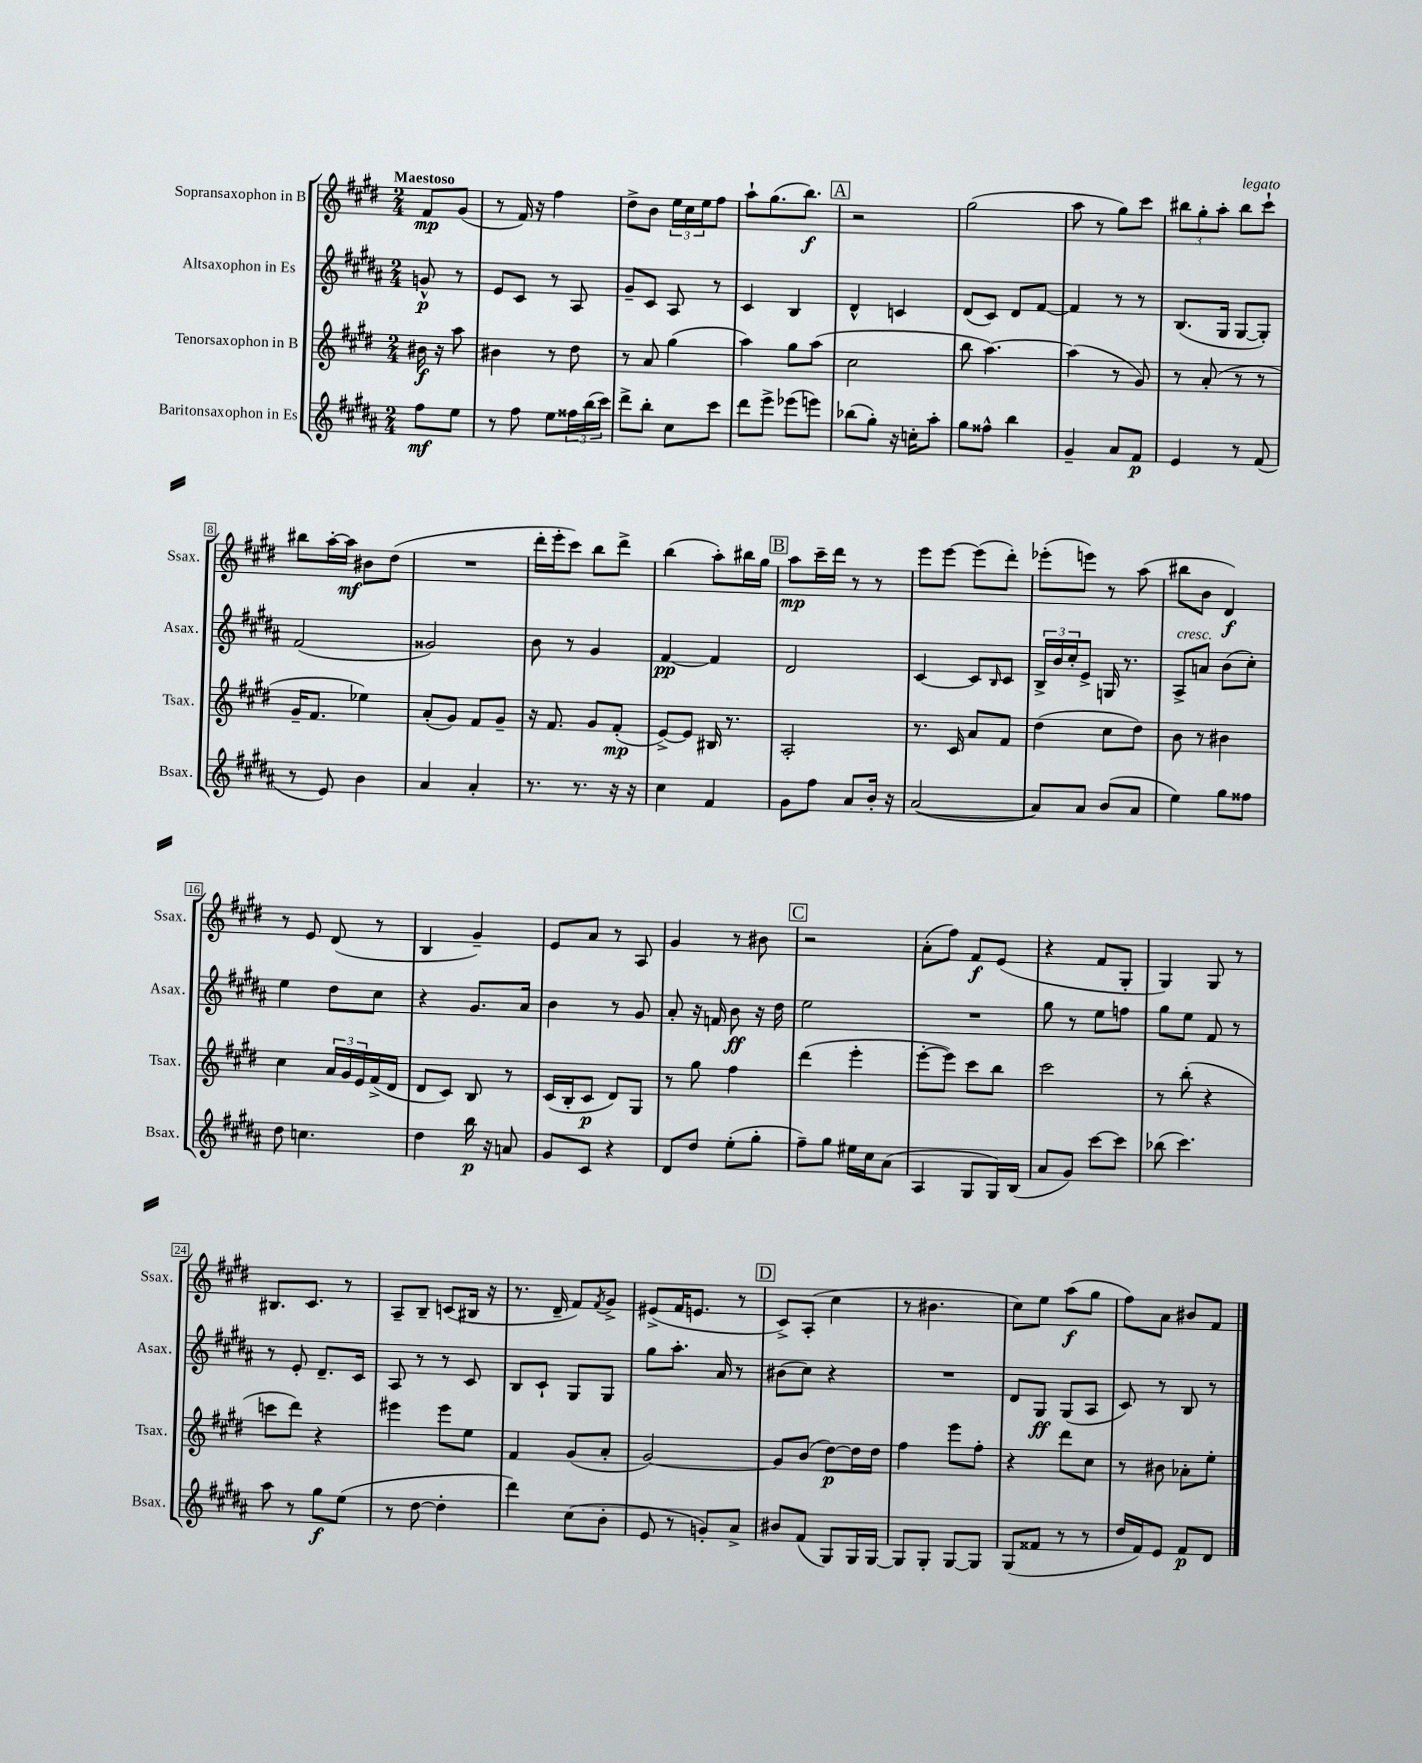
<<
\new StaffGroup <<
\new Staff = "s0" \with { instrumentName = "Sopransaxophon in B" shortInstrumentName = "Ssax." } {
    \clef treble \key e \major \numericTimeSignature \time 2/4 \partial 4 \tempo "Maestoso"
    fis'8\mp gis'8( |
    r8 fis'16) r16 fis''4 |
    dis''8-> b'8 \tuplet 3/2 { e''16 cis''16 e''16 } fis''8 |
    a''8-! gis''8.( b''8.\f) |
    \mark \markup { \box "A" } r2 |
    gis''2( |
    a''8 r8 gis''8) cis'''8 |
    \tuplet 3/2 { bis''8 gis''8-. a''8-. } bis''8^\markup { \italic "legato" } cis'''8-! |
    bis''8 a''16~-. a''16\mf bis'8 dis''8( |
    R2 |
    dis'''16-. e'''16-. cis'''8) b''8 dis'''8-> |
    b''4( a''8-.) bis''16 gis''16 |
    \mark \markup { \box "B" } a''8\mp cis'''16-- dis'''16 r8 r8 |
    e'''8 e'''8~ e'''8( dis'''8-.) |
    ees'''8-.( e'''8) r8 a''8( |
    bis''8 b'8 dis'4\f) |
    r8 e'8 dis'8( r8 |
    b4 gis'4--) |
    e'8 a'8 r8 a8 |
    gis'4 r8 bis'8 |
    \mark \markup { \box "C" } r2 |
    a'8-.( fis''8) fis'8\f e'8( |
    r4 fis'8 gis8-. |
    gis4) gis8 r8 |
    bis8. cis'8. r8 |
    a8-- b8-- c'8( bis16 r16 |
    r8. dis'16-- fis'8) \acciaccatura { fis'8 } gis'8-> |
    eis'8->( fis'16 e'8. r8 |
    \mark \markup { \box "D" } cis'8->) a8-.( cis''4 |
    r8 bis'4. |
    cis''8) e''8 a''8\f( gis''8 |
    fis''8) a'8 bis'8 fis'8 \bar "|." |
}
\new Staff = "s1" \with { instrumentName = "Altsaxophon in Es" shortInstrumentName = "Asax." } {
    \clef treble \key b \major \numericTimeSignature \time 2/4 \partial 4
    g'8-^\p r8 |
    e'8 cis'8 r8 ais8 |
    gis'8-- cis'8 ais8 r8 |
    cis'4 b4 |
    \mark \markup { \box "A" } dis'4-^ c'4 |
    dis'8( cis'8) dis'8 fis'8~ |
    fis'4 r8 r8 |
    b8.( gis16 gis8~ gis8-.) |
    fis'2( |
    gisis'2) |
    b'8 r8 gis'4 |
    fis'4~\pp fis'4 |
    \mark \markup { \box "B" } dis'2 |
    cis'4~ cis'8 \grace { b16 } cis'8 |
    \tuplet 3/2 { b16-> b'16 cis''16-. } e'8-> g16 r8. |
    ais8->^\markup { \italic "cresc." } a'8 b'8( cis''8-.) |
    e''4 dis''8 cis''8 |
    r4 gis'8. ais'16 |
    b'4 r8 gis'8 |
    ais'8-. r16 f'16 b'8\ff r16 dis''16 |
    \mark \markup { \box "C" } e''2 |
    R2 |
    gis''8 r8 e''8 f''8 |
    gis''8 e''8 fis'8 r8 |
    r8 e'8-. dis'8.-- cis'16 |
    ais8 r8 r8 cis'8 |
    b8 cis'8-! gis8 gis8 |
    gis''8 ais''8.-. ais'16 r8 |
    \mark \markup { \box "D" } bis'8( cis''8) r4 |
    R2 |
    dis'8 gis8\ff gis8( ais8 |
    cis'8) r8 b8 r8 \bar "|." |
}
\new Staff = "s2" \with { instrumentName = "Tenorsaxophon in B" shortInstrumentName = "Tsax." } {
    \clef treble \key e \major \numericTimeSignature \time 2/4 \partial 4
    bis'16\f r16 a''8 |
    bis'4 r8 dis''8 |
    r8 a'8 gis''4( |
    a''4) gis''8 a''8( |
    \mark \markup { \box "A" } cis''2 |
    b''8 a''4.~) |
    a''4( r8 gis'8) |
    r8 a'8-.( r8 r8 |
    gis'16-- fis'8. ees''4) |
    a'8-.( gis'8) fis'8 gis'8-- |
    r16 fis'8. gis'8 fis'8-.\mp( |
    e'8~->) e'8 bis16 r8. |
    \mark \markup { \box "B" } a2-. |
    r8. cis'16 a'8 fis'8 |
    dis''4( cis''8 dis''8) |
    b'8 r8 bis'4 |
    cis''4 \tuplet 3/2 { a'16 gis'16 e'16 } fis'16->( dis'16 |
    dis'8 cis'8) b8 r8 |
    cis'16( b16-. cis'8\p dis'8) gis8 |
    r8 gis''8 fis''4 |
    \mark \markup { \box "C" } dis'''4( e'''4-. |
    e'''8~-. e'''8) cis'''8 b''8 |
    cis'''2 |
    r8 b''8-.( r4 |
    c'''8 dis'''8) r4 |
    eis'''4 eis'''8 e''8 |
    fis'4 gis'8( a'8-. |
    gis'2~) |
    \mark \markup { \box "D" } gis'8 b'8( dis''8~\p) dis''16 dis''16 |
    fis''4 e'''8 fis''8-. |
    r4 dis'''8 cis''8 |
    r8 bis'8 aes'8-. e''8-. \bar "|." |
}
\new Staff = "s3" \with { instrumentName = "Baritonsaxophon in Es" shortInstrumentName = "Bsax." } {
    \clef treble \key b \major \numericTimeSignature \time 2/4 \partial 4
    fis''8\mf e''8 |
    r8 fis''8 e''8 \tuplet 3/2 { fisis''16 b''16( cis'''16) } |
    dis'''8-> b''8-. cis''8 cis'''8 |
    dis'''8 e'''8-> ees'''8( e'''8) |
    \mark \markup { \box "A" } bes''8( gis''8-.) r16 c''16-. ais''8-. |
    gis''8 fisis''8-^ b''4 |
    gis'4-- ais'8 fis'8\p |
    e'4 r8 fis'8( |
    r8 e'8) b'4 |
    ais'4 ais'4-. |
    r8. r8. r16 r16 |
    cis''4 fis'4 |
    \mark \markup { \box "B" } gis'8 fis''8 ais'8 b'16-. r16 |
    ais'2~( |
    ais'8) ais'8 b'8( ais'8 |
    e''4) gis''8 fisis''8 |
    dis''8 c''4. |
    dis''4 b''16\p r16 a'8 |
    gis'8 cis'8 r4 |
    dis'8 dis''8 e''8-.( gis''8-. |
    \mark \markup { \box "C" } fis''8--) gis''8 eis''16 cis''16 ais'8( |
    ais4 gis8 gis16) b16( |
    ais'8 gis'8) cis'''8~ cis'''8 |
    bes''8( cis'''4.) |
    ais''8 r8 gis''8\f e''8( |
    r8 dis''8~ dis''4-. |
    dis'''4) cis''8( b'8-. |
    e'8 r8 g'8-.) ais'8-> |
    \mark \markup { \box "D" } bis'8 fis'8( gis8) gis16 gis16~ |
    gis8 gis8-. gis8~ gis8 |
    gis8( fisis'8 r8 r8 |
    dis''16 fis'16) e'8 fis'8\p dis'8 \bar "|." |
}
>>
>>
\layout { \context { \Score \override BarNumber.stencil = #(make-stencil-boxer 0.1 0.3 ly:text-interface::print) } }
